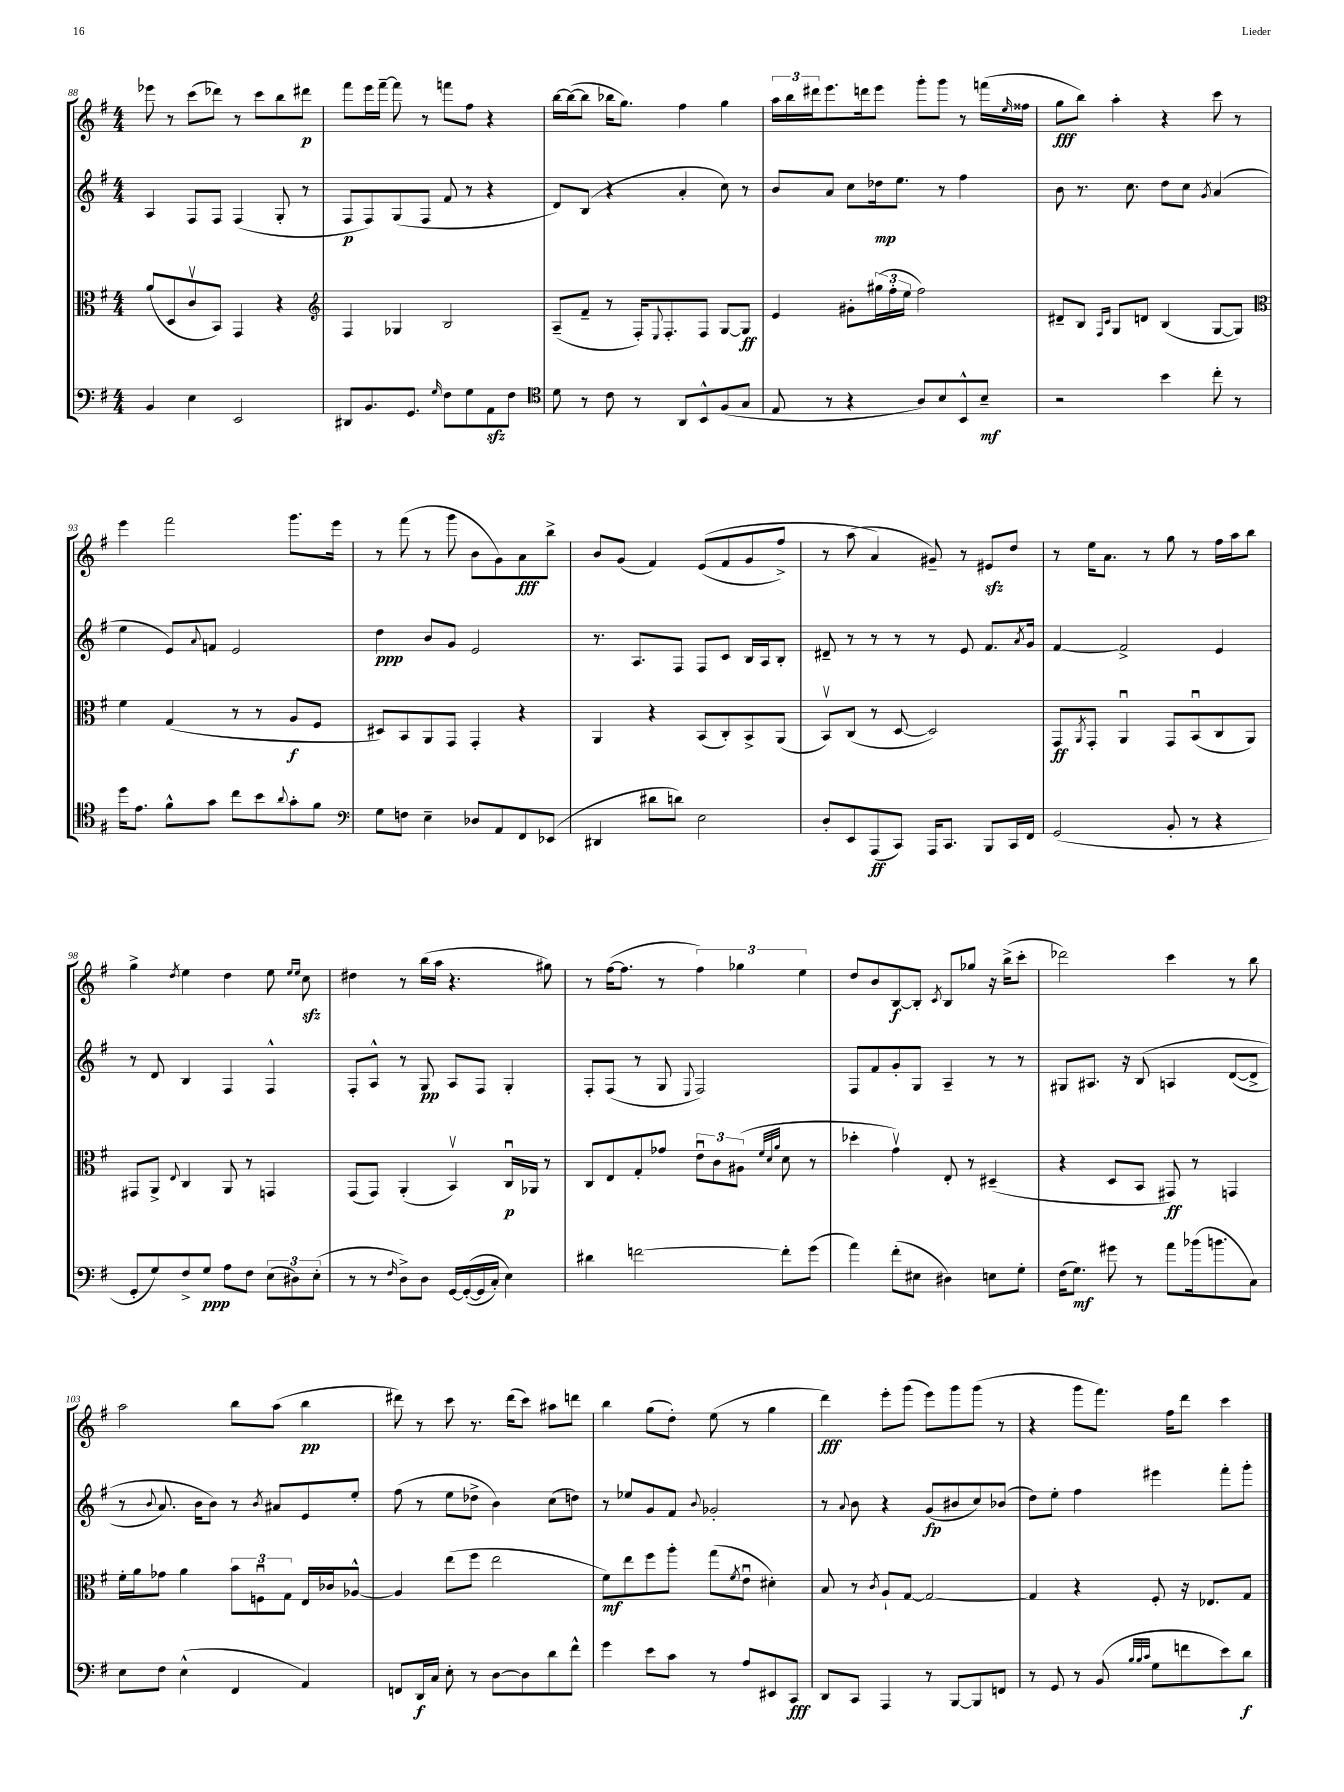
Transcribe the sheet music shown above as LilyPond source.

<<
\new StaffGroup <<
\new Staff = "s0" {
    \clef treble \key g \major \numericTimeSignature \time 4/4
    ees'''8 r8 c'''8( des'''8) r8 c'''8 b''8 dis'''8\p |
    fis'''8 e'''16 fis'''16~-- fis'''8 r8 f'''8 fis''8 r4 |
    b''16~ b''16~( b''8 bes''16 g''8.) fis''4 g''4 |
    \tuplet 3/2 { a''16 b''16 dis'''16 } e'''8. d'''16 e'''8 g'''8-. g'''8 r8 f'''16( \grace { e''16 } fisis''16 |
    g''8\fff b''8) a''4-. r4 c'''8 r8 |
    e'''4 fis'''2 g'''8. e'''16 |
    r8 fis'''8( r8 g'''8 b'8 g'8) a'8\fff b''8-> |
    b'8 g'8( fis'4) e'8(\( fis'8 g'8 fis''8->) |
    r8 a''8( a'4\) gis'8--) r8 eis'8\sfz d''8 |
    r8 e''16 a'8. r8 g''8 r8 fis''16 a''16 b''8 |
    g''4-> \acciaccatura { d''8 } e''4 d''4 e''8 \grace { e''16 e''16 } c''8\sfz |
    dis''4 r8 b''16( a''16 r4. gis''8) |
    r8 fis''16~( fis''8. r8 \tuplet 3/2 { fis''4) ges''4 e''4 } |
    d''8 b'8 b8~\f b8-. \acciaccatura { c'8 } b8 ges''8 r16 b''16->( c'''8-. |
    des'''2) c'''4 r8 b''8 |
    a''2 b''8 a''8( b''4\pp |
    dis'''8) r8 c'''8 r8. dis'''16( c'''8) ais''8 d'''8 |
    b''4 g''8( d''8-.) e''8( r8 g''4 |
    d'''4\fff) e'''8-. g'''8( e'''8) g'''8 g'''8( r8 |
    r4 g'''8 fis'''8.) fis''16 d'''8 c'''4 \bar "|." |
}
\new Staff = "s1" {
    \clef treble \key g \major \numericTimeSignature \time 4/4
    a4 fis8 fis8 fis4( g8-. r8 |
    fis8\p fis8) g8( fis8 fis'8 r8 r4 |
    d'8) b8( r4 a'4-. c''8) r8 |
    b'8 a'8 c''8 des''16\mp e''8. r8 fis''4 |
    b'8 r8. c''8. d''8 c''8 \acciaccatura { g'8 } a'4( |
    e''4 e'8) \appoggiatura { a'8 } f'8 e'2 |
    d''4\ppp b'8 g'8 e'2 |
    r8. a8. fis8 fis8 c'8 b16 a16 b8-. |
    dis'8-- r8 r8 r8 r8 e'8 fis'8. \acciaccatura { a'8 } g'16 |
    fis'4~ fis'2-> e'4 |
    r8 d'8 b4 fis4 fis4-^ |
    fis8-. a8-^ r8 g8\pp a8 fis8 g4-. |
    fis8-. fis8( r8 g8 \appoggiatura { e8 } fis2) |
    fis8 fis'8 g'8-. g8 a4-- r8 r8 |
    gis8 ais8. r16 b8\( a4 d'8~( d'8-> |
    r8 \appoggiatura { b'8 } a'8.) b'16 b'8\) r8 \acciaccatura { b'8 } ais'8 e'8 e''8-. |
    fis''8( r8 e''8 des''8-> b'4) c''8( d''8) |
    r8 ees''8 g'8 fis'8 \appoggiatura { b'8 } ges'2-. |
    r8 \appoggiatura { a'8 } b'8 r4 g'8\fp( bis'8 c''8) bes'8( |
    d''8) e''8-. fis''4 eis'''4 fis'''8-. g'''8-. \bar "|." |
}
\new Staff = "s2" {
    \clef alto \key g \major \numericTimeSignature \time 4/4
    a'8( d8 c'8\upbow b,8) g,4 r4 |
    \clef treble fis4 ges4 b2 |
    a8--( fis'8-- r8 fis16-.) \appoggiatura { e8 } fis8.-. fis8 g8~ g8\ff |
    e'4 gis'8-. \tuplet 3/2 { gis''16( fis''16-. e''16 } fis''2) |
    dis'8-- b8 \grace { fis16 c'16 } g8 d'8 b4( g8~ g8) |
    \clef alto fis'4 g4( r8 r8 a8\f fis8 |
    dis8) b,8 a,8 g,8 g,4-. r4 |
    a,4 r4 b,8( c8-.) b,8-> a,8( |
    b,8\upbow) c8( r8 d8~ d2) |
    g,8\ff \acciaccatura { a,8 } g,8-. a,4\downbow g,8 b,8\downbow( c8 a,8) |
    gis,8 a,8-> \appoggiatura { e8 } c4 a,8 r8 g,4 |
    g,8( g,8) a,4-.( b,4\upbow) c16\downbow\p aes,16 r8 |
    c8 e8 g8-. ges'8 \tuplet 3/2 { e'8\downbow c'8 ais8( } \grace { fis'32 d'32 a'32 } d'8 r8 |
    des''4-. g'4\upbow) e8-. r8 dis4--( |
    r4 d8 b,8 gis,8\ff) r8 g,4 |
    fis'16-. a'16 ges'8 a'4 \tuplet 3/2 { b'8 f8\downbow g8 } e16 ces'16 aes8~-^ |
    aes4 e''8( fis''8 e''2 |
    fis'8\mf) e''8 fis''8 a''8-. g''8( \acciaccatura { fis'8 } e'8\downbow dis'4-.) |
    b8 r8 \acciaccatura { c'8 } a8-! g8~ g2~ |
    g4 r4 fis8-. r16 ees8. g8 \bar "|." |
}
\new Staff = "s3" {
    \clef bass \key g \major \numericTimeSignature \time 4/4
    b,4 e4 e,2 |
    dis,8 b,8. g,8. \grace { g16 } fis8 g8 a,8\sfz fis8 |
    \clef tenor d'8 r8 c'8 r8 a,8 b,8-^ fis8( g8 |
    e8 r8 r4 a8) b8 b,8-^ b8--\mf |
    r2 b'4 c''8-. r8 |
    d''16 e'8. fis'8-^ g'8 c''8 b'8 \appoggiatura { a'8 } g'8-. fis'8 |
    \clef bass g8 f8 e4-- des8 a,8 fis,8 ees,8( |
    dis,4 dis'8 d'8) e2 |
    d8-. e,8 a,,8\ff( c,8) a,,16 c,8. b,,8 c,16 fis,16 |
    g,2( b,8-. r8 r4 |
    g,8-. g8) fis8-> g8\ppp a8 fis8 \tuplet 3/2 { e8( dis8) e8-.( } |
    r8 r8 \grace { fis16 } d8->) d8 g,16~ g,16~-.(\( g,16 c16-.) e4\) |
    dis'4 f'2~ f'8-. g'8( |
    a'4) fis'8-.( eis8 dis4) e8 g8-. |
    fis16( g8.\mf) gis'8 r8 a'8 bes'16( b'8. c8) |
    e8 fis8 e4-^( fis,4 a,4) |
    f,8 d,16\f c16 e8-. r8 d8~ d8 d'8 fis'8-^ |
    g'4 e'8 c'8 r8 a8 eis,8 c,8\fff |
    d,8 c,8 a,,4 r8 b,,8~ b,,8 f,8 |
    r8 g,8 r8 b,8( \grace { b32 b32 c'32 } g8 f'8 e'8) d'8\f \bar "|." |
}
>>
>>
\layout { \context { \Score currentBarNumber = #88 } }
